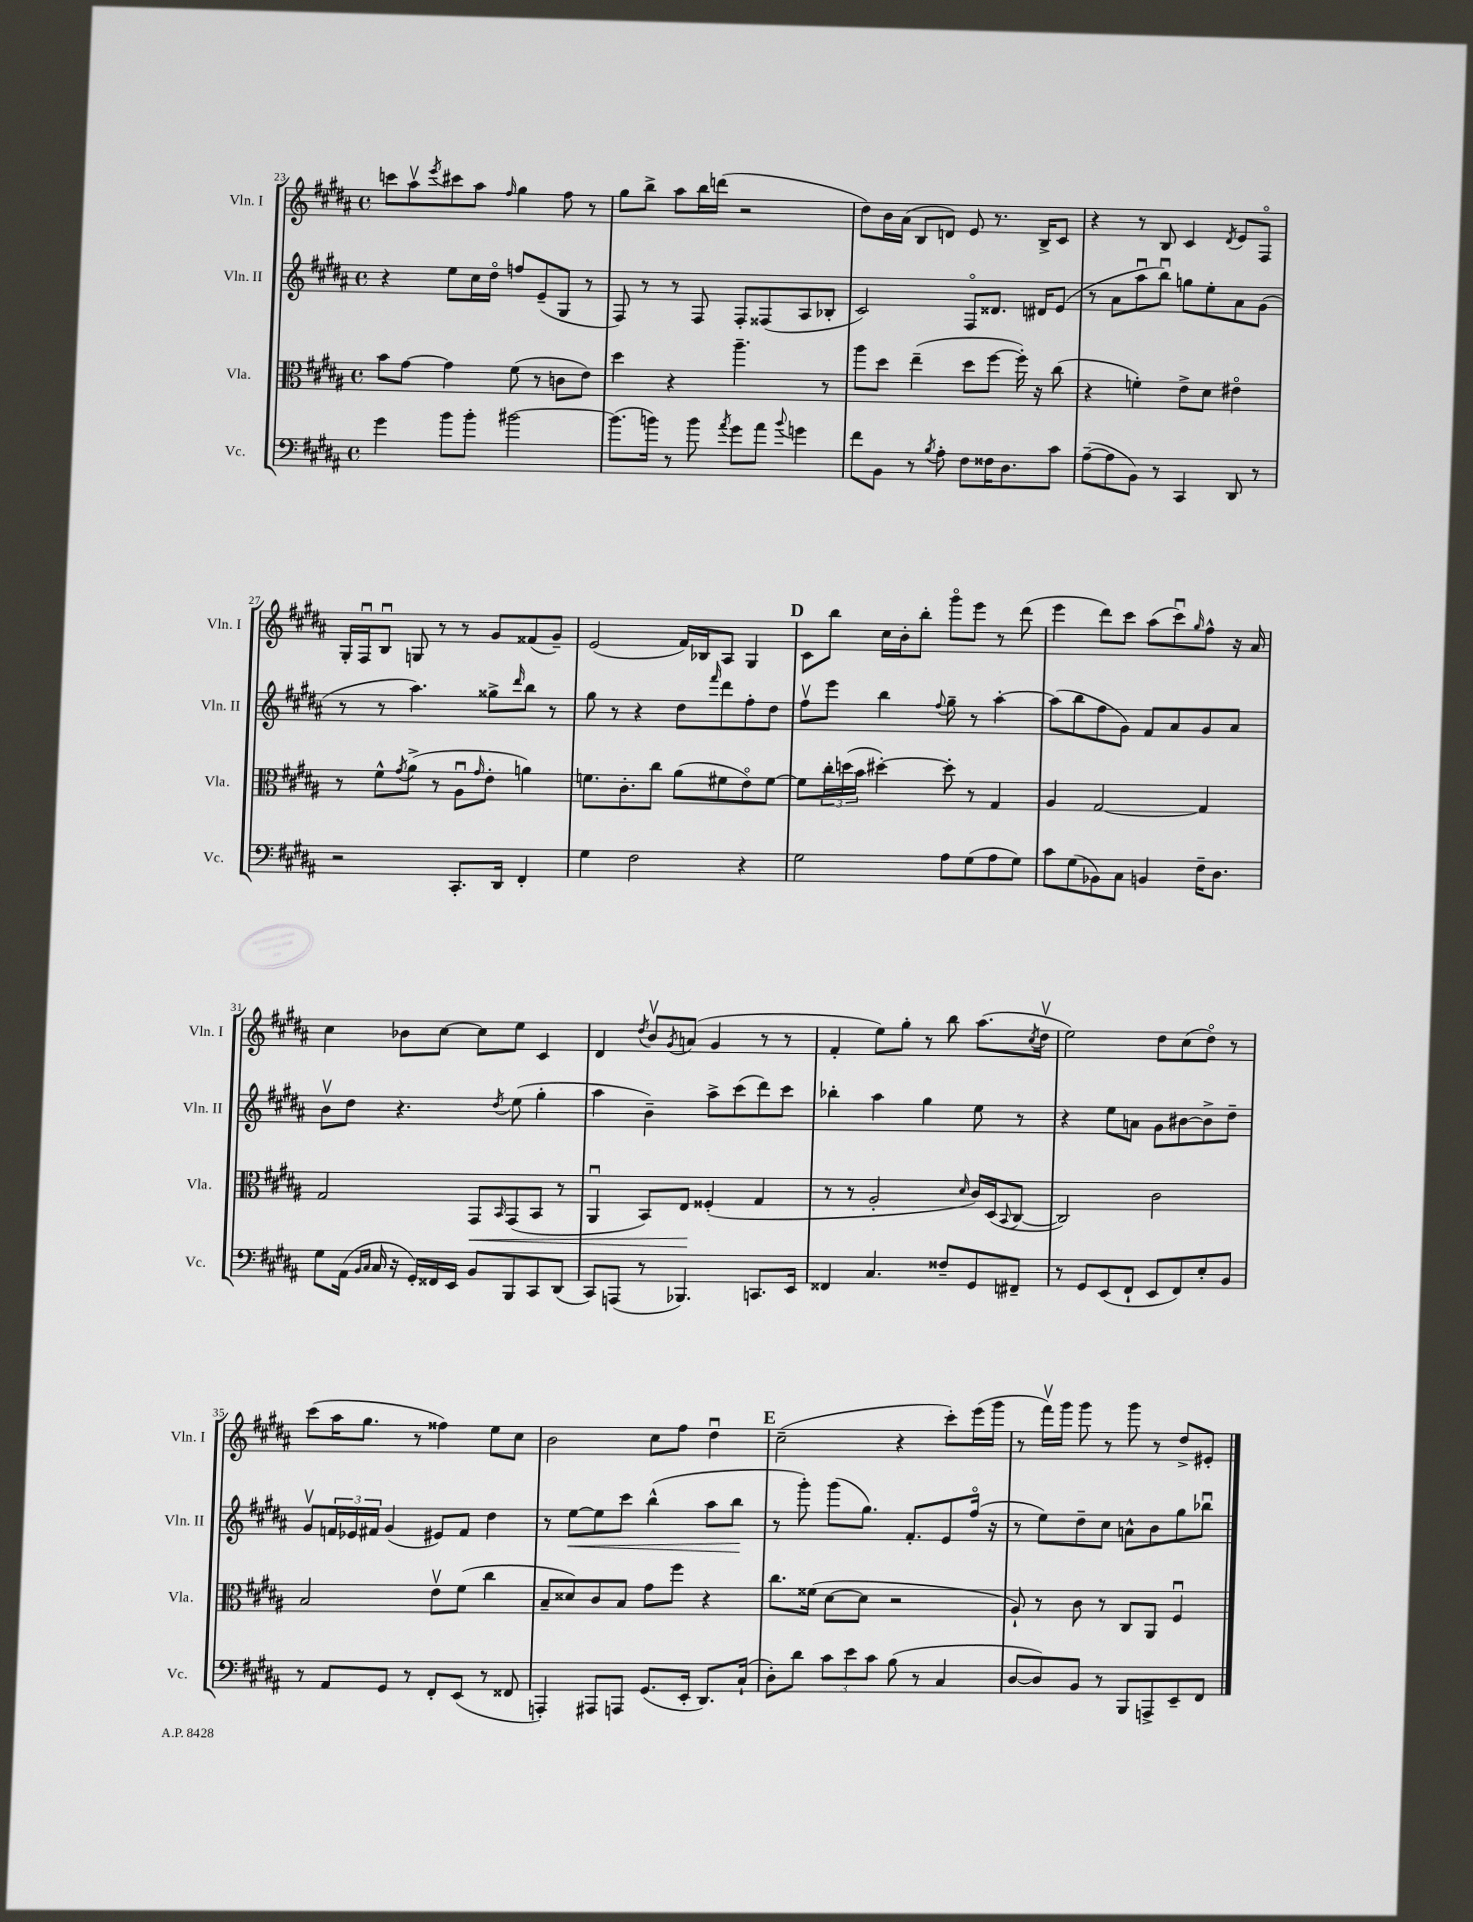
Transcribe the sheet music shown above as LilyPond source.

<<
\new StaffGroup <<
\new Staff = "s0" \with { instrumentName = "Vln. I" shortInstrumentName = "Vln. I" } {
    \clef treble \key b \major \defaultTimeSignature \time 4/4
    c'''8 ais''8\upbow \acciaccatura { e'''8 } cis'''8 ais''8 \grace { fis''16 } gis''4 fis''8 r8 |
    gis''8 b''8-> ais''8 b''16 d'''16( r2 |
    dis''8) b'16 ais'16( b8 d'8) e'8 r8. b16-> cis'8 |
    r4 r8 b8 cis'4 \acciaccatura { dis'8 } e'8 fis8\flageolet |
    gis16-. fis16\downbow b8\downbow g8 r8 r8 gis'8 fisis'8( gis'8--) |
    e'2( fis'16) bes16 ais8 gis4 |
    \mark \markup { \bold "D" } cis'8 b''8 cis''16 b'16-. b''8-. gis'''8\flageolet e'''8 r8 dis'''8( |
    e'''4 dis'''8) cis'''8 ais''8( cis'''8\downbow) \grace { gis''16 } fis''8-^ r16 ais'16 |
    cis''4 bes'8 cis''8~ cis''8 e''8 cis'4 |
    dis'4 \acciaccatura { dis''8 } b'8\upbow \acciaccatura { gis'8 } a'8( gis'4 r8 r8 |
    fis'4-. e''8) gis''8-. r8 b''8 ais''8.( \acciaccatura { cis''8 } dis''16\upbow |
    e''2) dis''8 cis''8( dis''8\flageolet) r8 |
    cis'''8( ais''16 gis''8. r8 fisis''4) e''8 cis''8 |
    b'2 cis''8 fis''8 dis''4\downbow |
    \mark \markup { \bold "E" } cis''2--( r4 cis'''8-.) e'''16( gis'''16 |
    r8 fis'''16\upbow) gis'''16 gis'''8 r8 gis'''8 r8 dis''8-> eis'8-. \bar "|." |
}
\new Staff = "s1" \with { instrumentName = "Vln. II" shortInstrumentName = "Vln. II" } {
    \clef treble \key b \major \defaultTimeSignature \time 4/4
    r4 e''8 cis''16 dis''16\flageolet f''8 e'8--( gis8 r8 |
    fis8) r8 r8 fis8 fis8-. fisis8( ais8 bes8-. |
    cis'2) fis8\flageolet disis'8. dis'16 e'8( |
    r8 ais'8 ais''8\downbow b''8\downbow) g''8 e''8-. ais'8 gis'8( |
    r8 r8 ais''4.) gisis''8-> \grace { dis'''16 } b''8 r8 |
    gis''8 r8 r4 dis''8 \grace { fis'''16 } dis'''8 fis''8-. dis''8 |
    \mark \markup { \bold "D" } fis''8\upbow e'''8 b''4 \appoggiatura { fis''8 } gis''8-- r8 ais''4~-. |
    ais''8( b''8 fis''8 gis'8) fis'8 ais'8 gis'8 ais'8 |
    b'8\upbow dis''8 r4. \acciaccatura { dis''8 } e''8( gis''4-. |
    ais''4 b'4--) ais''8-> cis'''8( dis'''8) cis'''8 |
    bes''4-. ais''4 gis''4 e''8 r8 |
    r4 e''8 a'8 gis'8 bis'8~ bis'8-> dis''8-- |
    gis'8\upbow \tuplet 3/2 { f'16 ees'16 fis'16 } gis'4( eis'8) fis'8 dis''4 |
    r8 e''8~\< e''8 cis'''8 b''4-^( ais''8 b''8\! |
    \mark \markup { \bold "E" } r8 gis'''8-.) gis'''8( gis''8.) fis'8.-. e'8 fis''16\flageolet( r16 |
    r8 e''8) dis''8-- cis''8 a'8-^ b'8 gis''8 bes''8\downbow \bar "|." |
}
\new Staff = "s2" \with { instrumentName = "Vla." shortInstrumentName = "Vla." } {
    \clef alto \key b \major \defaultTimeSignature \time 4/4
    b'8 gis'8~ gis'4 fis'8( r8 c'8 e'8) |
    dis''4 r4 ais''4.-- r8 |
    ais''8 dis''8 e''4--( dis''8 fis''8~ fis''16-.) r16 cis''8( |
    r4 f'4-.) e'8-> dis'8 eis'4\flageolet |
    r8 fis'8-^ \acciaccatura { gis'8 } ais'8->( r8 ais8\downbow \grace { gis'16 } e'8-. a'4) |
    f'8. cis'8.-. cis''8 ais'8( fis'8 e'8\flageolet) fis'8~ |
    \mark \markup { \bold "D" } fis'8 \tuplet 3/2 { cis''16-. d''16( b'16 } dis''4~-.) dis''8-. r8 gis4 |
    ais4 gis2~ gis4 |
    gis2 gis,8\< \grace { b,16 } gis,8( b,8 r8 |
    ais,4\downbow b,8) e8\! fisis4-.( gis4 |
    r8 r8 ais2-. \grace { dis'16 } cis'16) dis16( \appoggiatura { b,8 } cis8~ |
    cis2) cis'2 |
    b2 e'8\upbow fis'8( cis''4 |
    b8-- disis'8) cis'8 b8 gis'8 fis''8 r4 |
    \mark \markup { \bold "E" } cis''8. fisis'16( dis'8~ dis'8 r2 |
    ais8-!) r8 cis'8 r8 cis8 ais,8 fis4\downbow \bar "|." |
}
\new Staff = "s3" \with { instrumentName = "Vc." shortInstrumentName = "Vc." } {
    \clef bass \key b \major \defaultTimeSignature \time 4/4
    gis'4 b'8 b'8-. bis'2~ |
    bis'8.( b'16) r8 b'8 \acciaccatura { ais'8 } gis'8 ais'8 \appoggiatura { b'8 } g'4 |
    fis'8 b,8 r8 \acciaccatura { b8 } ais8-. fis8 fisis16 dis8. cis'8 |
    ais8~--( ais8 b,8) r8 cis,4 dis,8 r8 |
    r2 cis,8.-. dis,16 fis,4-. |
    gis4 fis2 r4 |
    \mark \markup { \bold "D" } gis2 ais8 gis8( ais8 gis8) |
    cis'8 gis8( bes,8) cis8 b,4 fis16-- dis8. |
    gis8 ais,16( \grace { b,16 cis16 } cis16 r16 gis,16-.) fisis,16 e,16 b,8 b,,8 cis,8 dis,8( |
    cis,8) a,,8( r8 bes,,4.) c,8. e,16 |
    fisis,4 cis4. fisis8-- gis,8 fis,8-- |
    r8 gis,8 e,8( fis,8-! e,8 fis,8) e8-. b,8 |
    r8 ais,8 gis,8 r8 fis,8-. e,8( r8 fisis,8 |
    a,,4-.) ais,,8 a,,8 gis,8.( e,16-. dis,8.) cis16-!( |
    \mark \markup { \bold "E" } dis8-.) dis'8 \tuplet 3/2 { cis'8 e'8 cis'8 } b8( r8 cis4 |
    dis8~ dis8) b,8 r8 b,,8 a,,8-> e,8-- fis,8 \bar "|." |
}
>>
>>
\layout { \context { \Score currentBarNumber = #23 } }
